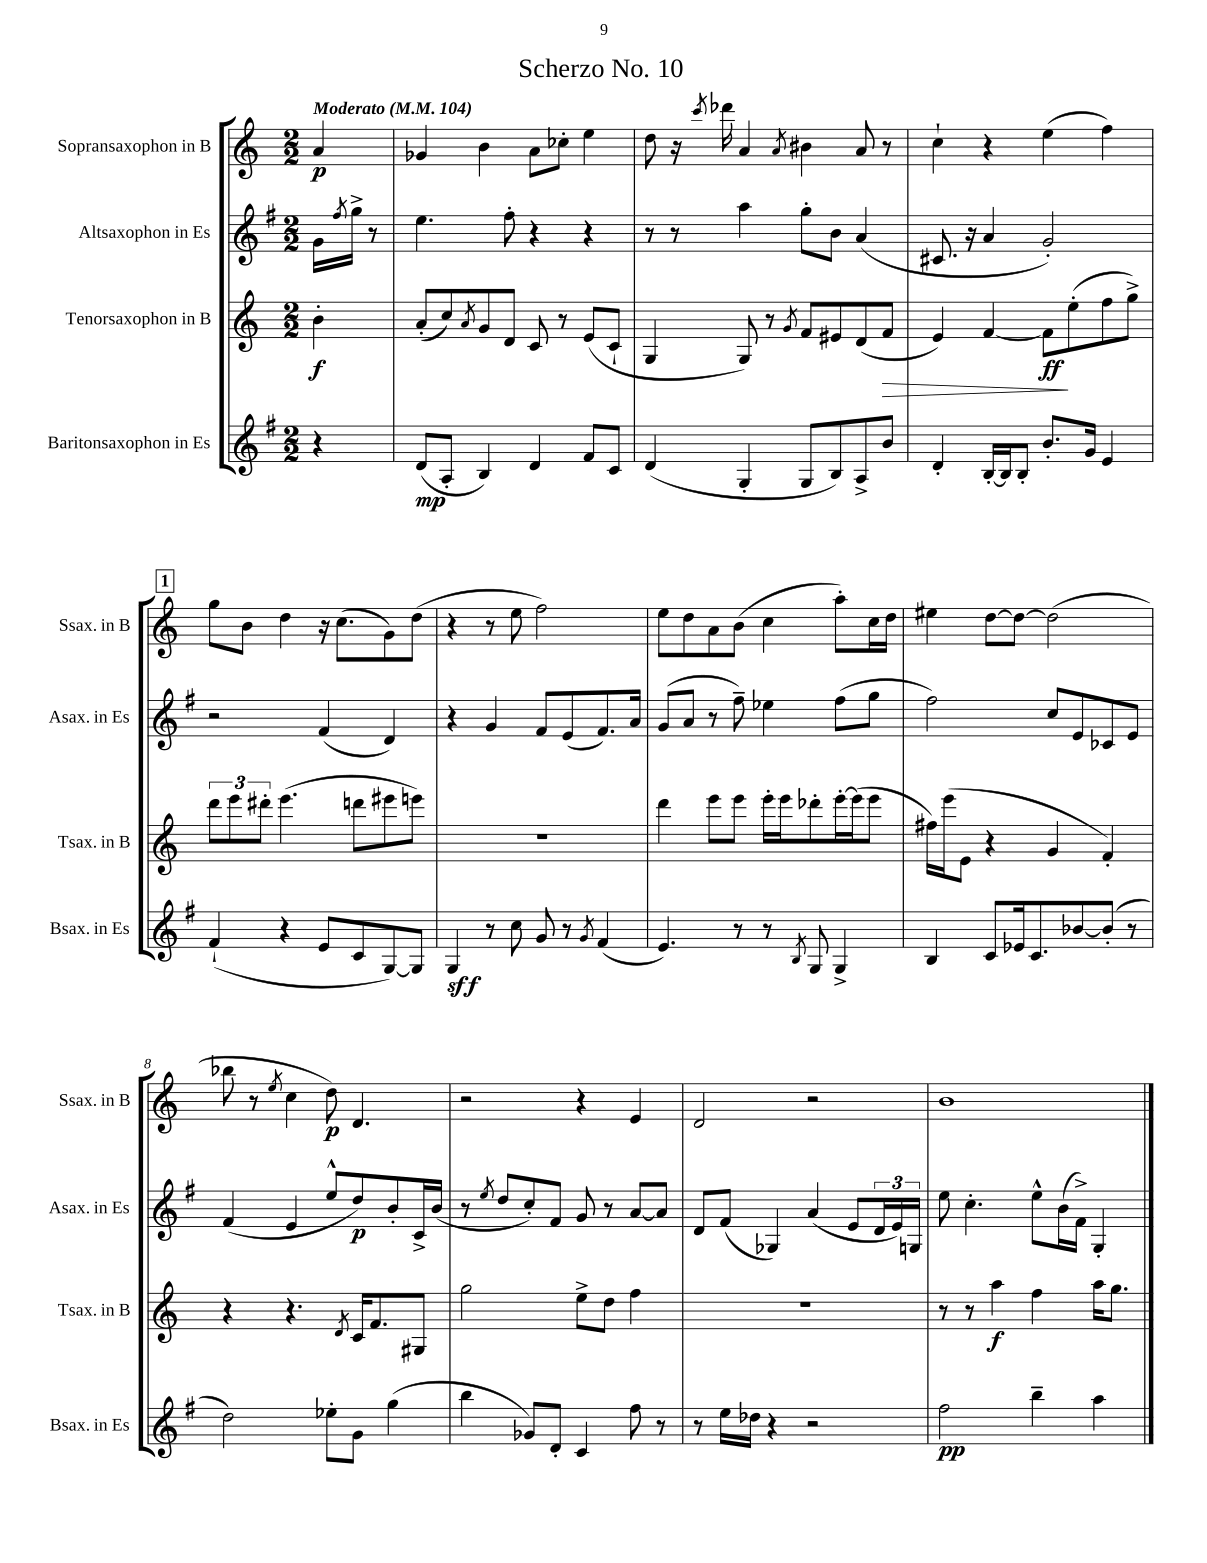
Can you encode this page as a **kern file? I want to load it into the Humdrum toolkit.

**kern	**dynam	**kern	**dynam	**kern	**dynam	**kern	**dynam
*part4	*part4	*part3	*part3	*part2	*part2	*part1	*part1
*staff4	*staff4	*staff3	*staff3	*staff2	*staff2	*staff1	*staff1
*I"Baritonsaxophon in Es	*	*I"Tenorsaxophon in B	*	*I"Altsaxophon in Es	*	*I"Sopransaxophon in B	*
*I'Bsax. in Es	*	*I'Tsax. in B	*	*I'Asax. in Es	*	*I'Ssax. in B	*
*clefG2	*	*clefG2	*	*clefG2	*	*clefG2	*
*k[f#]	*	*k[]	*	*k[f#]	*	*k[]	*
*M2/2	*	*M2/2	*	*M2/2	*	*M2/2	*
*MM104	*	*MM104	*	*MM104	*	*MM104	*
=	=	=	=	=	=	=	=
!	!	!	!	!	!	!LO:TX:a:B:t=Moderato	!
4r	.	4b'\	f	16g\LL	.	4a/	p
.	.	.	.	8qff#/	.	.	.
.	.	.	.	16gg^\JJ	.	.	.
.	.	.	.	8r	.	.	.
=1	=1	=1	=1	=1	=1	=1	=1
(8d/L	mp	(8a'/L	.	4.ee\	.	4g-X/	.
8A'/J	.	8cc/)	.	.	.	.	.
.	.	8qa/	.	.	.	.	.
4B/)	.	8g/	.	.	.	4b\	.
.	.	8d/J	.	8ff#'\	.	.	.
4d/	.	8c/	.	4r	.	8a\L	.
.	.	8r	.	.	.	8cc-X'\J	.
8f#/L	.	(8e/L	.	4r	.	4ee\	.
8c/J	.	8c`/J	.	.	.	.	.
=2	=2	=2	=2	=2	=2	=2	=2
(4d/	.	4G/	.	8r	.	8dd\	.
.	.	.	.	8r	.	16r	.
.	.	.	.	.	.	8qccc/	.
.	.	.	.	.	.	16ddd-X\	.
4G'/	.	8G/)	.	4aa\	.	4a/	.
.	.	8r	.	.	.	.	.
.	.	8qg/	.	.	.	8qa/	.
8G/L	.	8f/L	.	8gg'\L	.	4b#X\	.
8B/)	.	8e#X/	.	8b\J	.	.	.
8A^/	.	(8d/	.	(4a/	.	8a/	.
!	!	!	!LO:HP:b	!	!	!	!
8b/J	.	8f/J	>	.	.	8r	.
=3	=3	=3	=3	=3	=3	=3	=3
4d'/	.	4e/)	.	8.c#X/	.	4cc`\	.
.	.	.	.	16r	.	.	.
[16B'/LL	.	[4f/	.	4a/	.	4r	.
16B/J]	.	.	.	.	.	.	.
8B'/J	.	.	.	.	.	.	.
8.b'/L	.	8f\L]	ff	2g'/)	.	(4ee\	.
.	.	(8ee'\	]	.	.	.	.
16g/Jk	.	.	.	.	.	.	.
4e/	.	8ff\	.	.	.	4ff\)	.
.	.	8gg^\J)	.	.	.	.	.
!!LO:LB:g=z
!!LO:REH:place=s1:t=1
=4	=4	=4	=4	=4	=4	=4	=4
(4f#`/	.	12ddd\L	.	2r	.	8gg\L	.
.	.	12eee\	.	.	.	.	.
.	.	.	.	.	.	8b\J	.
.	.	12ddd#X'\J	.	.	.	.	.
4r	.	(4.eee\	.	.	.	4dd\	.
8e/L	.	.	.	(4f#/	.	16r	.
.	.	.	.	.	.	(8.cc\L	.
8c/	.	8dddn\L	.	.	.	.	.
[8G/)	.	8eee#X\	.	4d/)	.	8g\)	.
8G/J]	.	8eeen\J)	.	.	.	(8dd\J	.
=5	=5	=5	=5	=5	=5	=5	=5
4G/	sff	1r	.	4r	.	4r	.
8r	.	.	.	4g/	.	8r	.
8cc\	.	.	.	.	.	8ee\	.
8g/	.	.	.	8f#/L	.	2ff\)	.
8r	.	.	.	(8e/	.	.	.
8qg/	.	.	.	.	.	.	.
(4f#/	.	.	.	8.f#/)	.	.	.
.	.	.	.	16a/Jk	.	.	.
=6	=6	=6	=6	=6	=6	=6	=6
4.e/)	.	4ddd\	.	(8g/L	.	8ee\L	.
.	.	.	.	8a/J	.	8dd\	.
.	.	8eee\L	.	8r	.	8a\	.
8r	.	8eee\J	.	8ff#~\)	.	(8b\J	.
8r	.	16eee'\LL	.	4ee-X\	.	4cc\	.
.	.	16eee\J	.	.	.	.	.
8qB/	.	.	.	.	.	.	.
8G/	.	8ddd-X'\	.	.	.	.	.
4G^/	.	[16eee'\L	.	(8ff#\L	.	8aa'\L)	.
.	.	(16eee\J]	.	.	.	.	.
.	.	8eee\J	.	8gg\J	.	16cc\L	.
.	.	.	.	.	.	16dd\JJ	.
=7	=7	=7	=7	=7	=7	=7	=7
4B/	.	16ff#X\LL)	.	2ff#\)	.	4ee#X\	.
.	.	(16eee\J	.	.	.	.	.
.	.	8e\J	.	.	.	.	.
8c/L	.	4r	.	.	.	[8dd\L	.
16e-X/k	.	.	.	.	.	8dd\J_	.
8.c/	.	.	.	.	.	.	.
.	.	4g/	.	8cc/L	.	(2dd\]	.
[8b-X/	.	.	.	8e/	.	.	.
(8b-'/J]	.	4f'/)	.	8c-X/	.	.	.
8r	.	.	.	8e/J	.	.	.
!!LO:LB:g=z
=8	=8	=8	=8	=8	=8	=8	=8
2dd\)	.	4r	.	(4f#/	.	8bb-X\	.
.	.	.	.	.	.	8r	.
.	.	.	.	.	.	8qee/	.
.	.	4.r	.	4e/	.	4cc\	.
8ee-X'\L	.	.	.	8ee^^/L	.	8dd\)	p
.	.	8qd/	.	.	.	.	.
8g\J	.	16c/KL	.	8dd/)	p	4.d/	.
.	.	8.f/	.	.	.	.	.
(4gg\	.	.	.	8b'/	.	.	.
.	.	8G#X/J	.	16c^/L	.	.	.
.	.	.	.	(16b/JJ	.	.	.
=9	=9	=9	=9	=9	=9	=9	=9
4bb\	.	2gg\	.	8r	.	2r	.
.	.	.	.	8qee/	.	.	.
.	.	.	.	8dd/L	.	.	.
8g-X/L)	.	.	.	8cc'/)	.	.	.
8d'/J	.	.	.	8f#/J	.	.	.
4c/	.	8ee^\L	.	8g/	.	4r	.
.	.	8dd\J	.	8r	.	.	.
8ff#\	.	4ff\	.	[8a/L	.	4e/	.
8r	.	.	.	8a/J]	.	.	.
=10	=10	=10	=10	=10	=10	=10	=10
8r	.	1r	.	8d/L	.	2d/	.
16ee\LL	.	.	.	(8f#/J	.	.	.
16dd-X\JJ	.	.	.	.	.	.	.
4r	.	.	.	4G-X/)	.	.	.
2r	.	.	.	(4a/	.	2r	.
.	.	.	.	8e/L	.	.	.
.	.	.	.	24d/L	.	.	.
.	.	.	.	24e/)	.	.	.
.	.	.	.	24Gn/JJ	.	.	.
=11	=11	=11	=11	=11	=11	=11	=11
2ff#\	pp	8r	.	8ee\	.	1b	.
.	.	8r	.	4.cc'\	.	.	.
.	.	4aa\	f	.	.	.	.
4bb~\	.	4ff\	.	8ee^^\L	.	.	.
.	.	.	.	(16b\L	.	.	.
.	.	.	.	16f#^\JJ)	.	.	.
4aa\	.	16aa\KL	.	4G'/	.	.	.
.	.	8.gg\J	.	.	.	.	.
==	==	==	==	==	==	==	==
*-	*-	*-	*-	*-	*-	*-	*-
